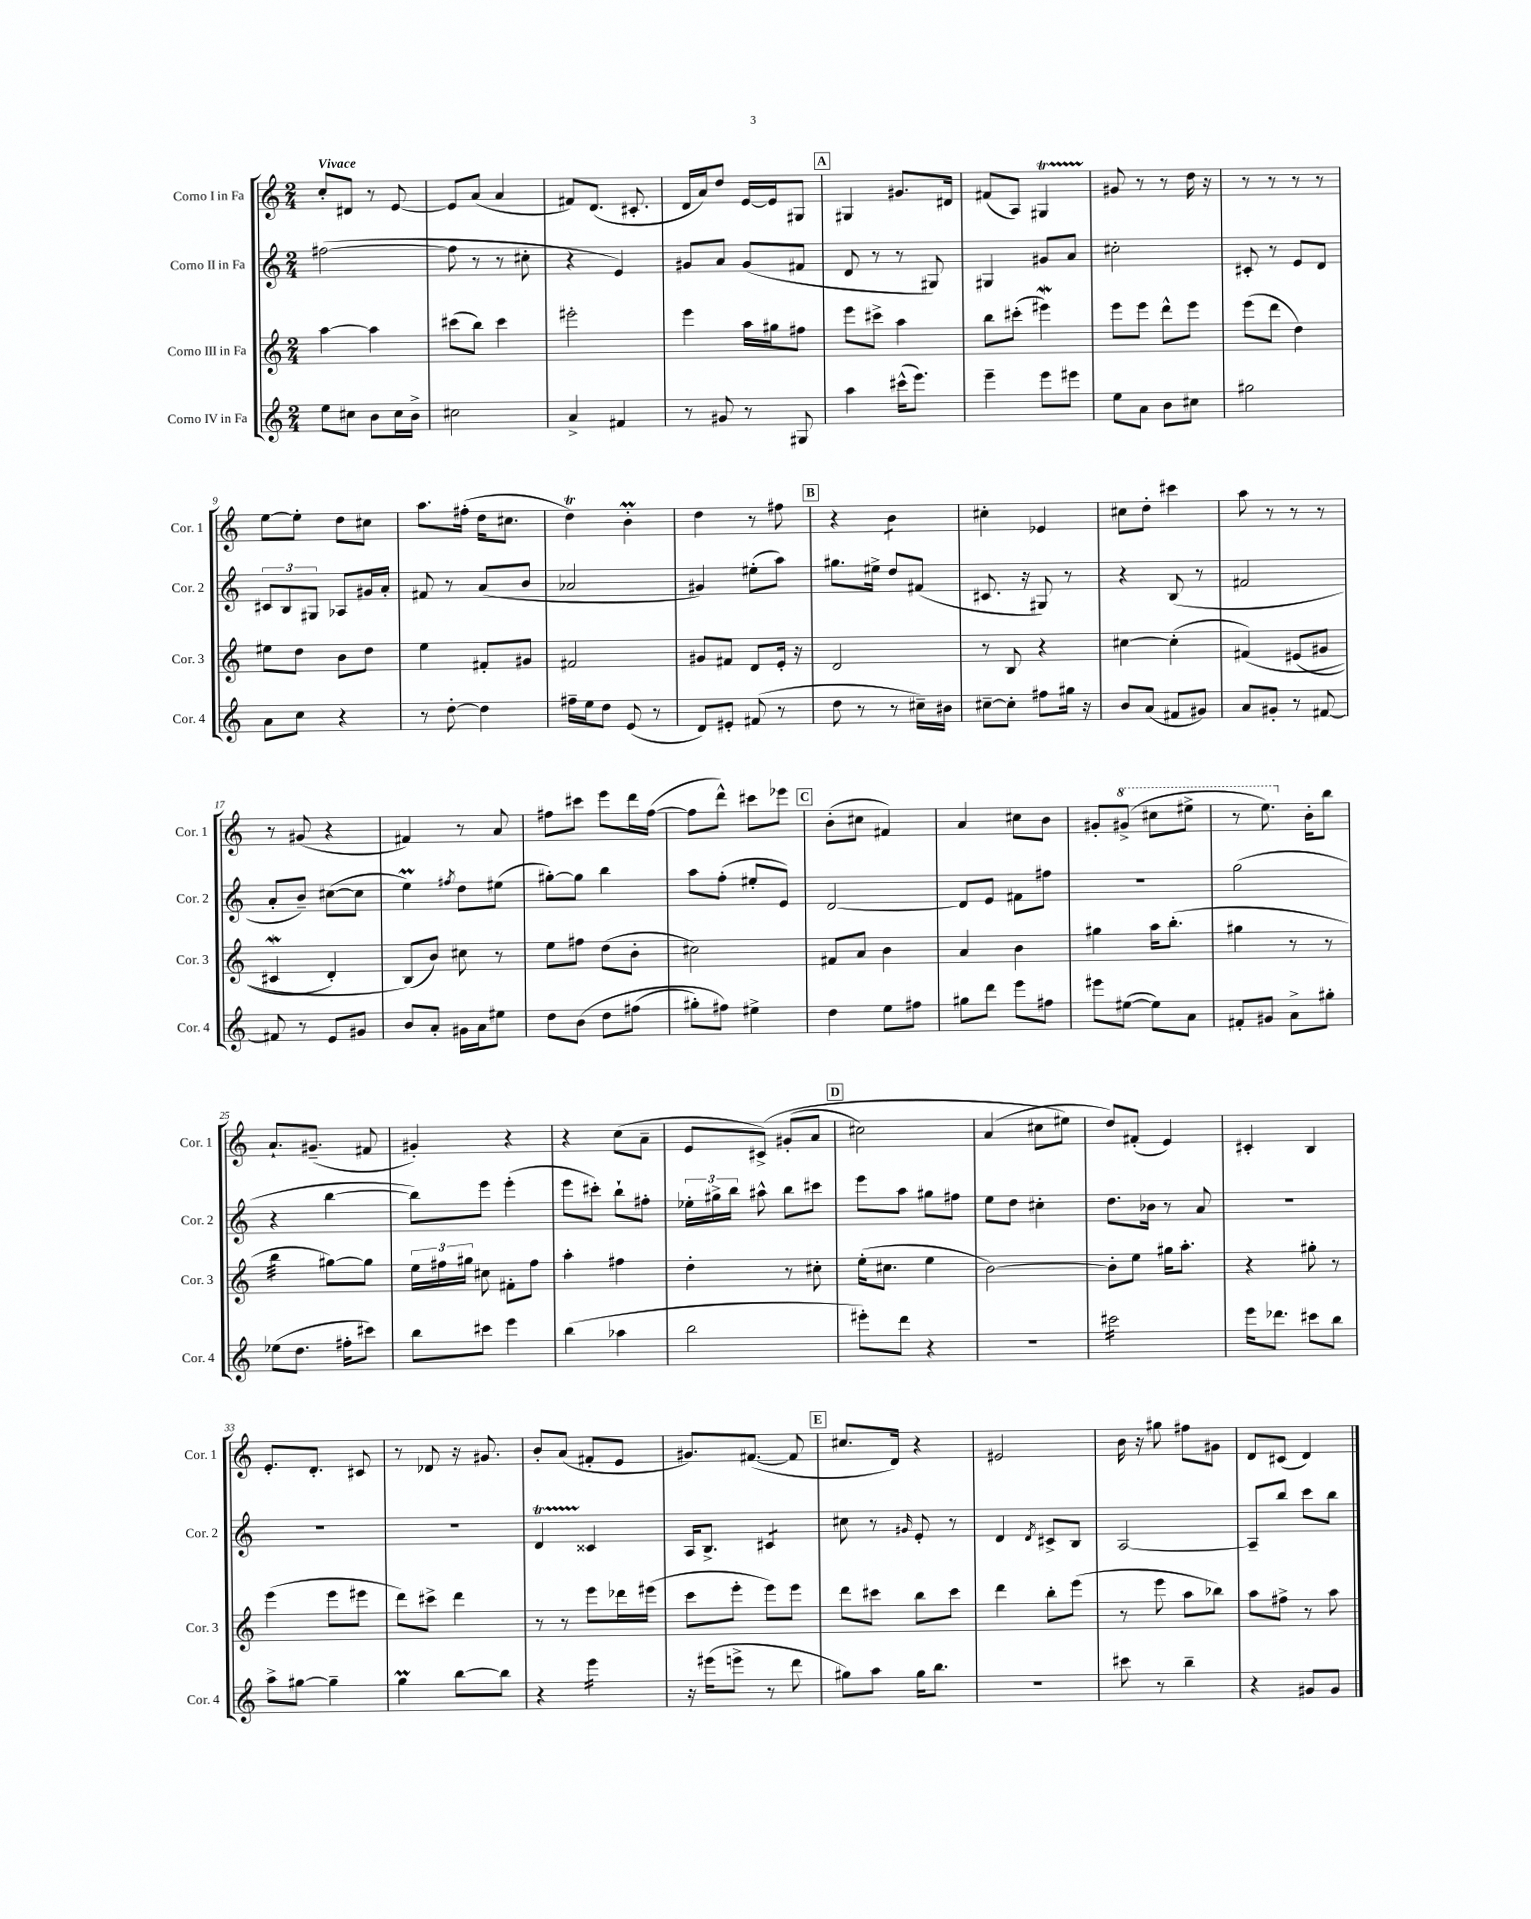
<<
\new StaffGroup <<
\new Staff = "s0" \with { instrumentName = "Corno I in Fa" shortInstrumentName = "Cor. 1" } {
    \clef treble \key c \major \numericTimeSignature \time 2/4 \tempo "Vivace"
    \autoBeamOff c''8[-. dis'8] r8 e'8~ |
    e'8[ a'8]( a'4 |
    fis'8[) d'8.]( cis'8.-. |
    d'16[ a'16) d''8] e'16[~ e'16 gis8] |
    \mark \markup { \box "A" } gis4 gis'8.[ dis'16] |
    fis'8[( a8]) gis4\startTrillSpan |
    gis'8\stopTrillSpan r8 r8 d''16 r16 |
    r8 r8 r8 r8 |
    e''8[~ e''8]-. d''8[ cis''8] |
    a''8.[ fis''16]-.( d''16[ cis''8.] |
    d''4\trill) b'4-.\prall |
    d''4 r8 fis''8 |
    \mark \markup { \box "B" } r4 b'4:8 |
    cis''4-. ees'4 |
    cis''8[ d''8]-. cis'''4 |
    a''8 r8 r8 r8 |
    r8 gis'8( r4 |
    fis'4) r8 a'8 |
    fis''8[ cis'''8] e'''8[ d'''16 fis''16]~( |
    fis''8[ d'''8]-^) cis'''8[ ees'''8] |
    \mark \markup { \box "C" } b'8[-.( cis''8] fis'4) |
    a'4 cis''8[ b'8] |
    gis'8[-. \ottava #1 gis''8]->( cis'''8[ eis'''8]-> |
    r8 e'''8.) \ottava #0 b'16[-. b''8] |
    a'8.[-! gis'8.]--( fis'8 |
    gis'4-.) r4 |
    r4 c''8[( a'8]-- |
    e'8[ cis'8]->)\( gis'8[-.( a'8] |
    \mark \markup { \box "D" } cis''2) |
    a'4( cis''8[ eis''8]\) |
    d''8[) fis'8]-.( e'4) |
    cis'4-. b4 |
    e'8.[-. d'8.]-. cis'8 |
    r8 des'8 r16 gis'8. |
    b'8[-. a'8]( fis'8[-. e'8] |
    gis'8.[) fis'8.]~( fis'8 |
    \mark \markup { \box "E" } cis''8.[ d'16]) r4 |
    eis'2 |
    b'16 r16 gis''8 fis''8[ gis'8] |
    d'8[ cis'8]( d'4) \bar "|." |
}
\new Staff = "s1" \with { instrumentName = "Corno II in Fa" shortInstrumentName = "Cor. 2" } {
    \clef treble \key c \major \numericTimeSignature \time 2/4
    \autoBeamOff fis''2~( |
    fis''8 r8 r8 cis''8-. |
    r4 e'4) |
    gis'8[ a'8] gis'8[( fis'8] |
    \mark \markup { \box "A" } d'8 r8 r8 gis8) |
    gis4 gis'8[ a'8] |
    cis''2-. |
    cis'8-. r8 e'8[ d'8] |
    \tuplet 3/2 { cis'8[ b8 gis8] } aes8[ gis'16 a'16]-. |
    fis'8 r8 a'8[( b'8] |
    aes'2 |
    gis'4) eis''8[-.( a''8]) |
    \mark \markup { \box "B" } gis''8.[ eis''16]-> d''8[ fis'8]( |
    cis'8. r16 gis8) r8 |
    r4 b8( r8 |
    fis'2 |
    a'8[-. b'8]--) cis''8[~( cis''8] |
    e''4\prall) \acciaccatura { fis''8 } d''8[ eis''8]( |
    gis''8[~-.) gis''8] b''4 |
    a''8[ f''8]-.( eis''8[-. e'8]) |
    \mark \markup { \box "C" } d'2~ |
    d'8[ e'8] fis'8[ fis''8] |
    R2 |
    g''2( |
    r4 b''4~ |
    b''8[) e'''8] e'''4-.( |
    e'''8[ cis'''8]-.) b''8[-! fis''8]-. |
    \tuplet 3/2 { ees''16[-. gis''16-> b''16] } ais''8-^ b''8[ cis'''8] |
    \mark \markup { \box "D" } e'''8[ a''8] gis''8[ fis''8] |
    e''8[ d''8] cis''4-. |
    d''8.[ bes'16] r8 a'8 |
    R2 |
    R2 |
    R2 |
    d'4\startTrillSpan cisis'4\stopTrillSpan |
    a16[ b8.]-> cis'4:8 |
    \mark \markup { \box "E" } cis''8 r8 \grace { gis'16 } e'8-. r8 |
    d'4 \acciaccatura { d'8 } cis'8[-> b8] |
    a2~ |
    a8[-- b''8] c'''8[ b''8] \bar "|." |
}
\new Staff = "s2" \with { instrumentName = "Corno III in Fa" shortInstrumentName = "Cor. 3" } {
    \clef treble \key c \major \numericTimeSignature \time 2/4
    \autoBeamOff a''4~ a''4 |
    cis'''8[( b''8]) cis'''4 |
    eis'''2-. |
    e'''4 a''16[ gis''16 fis''8] |
    \mark \markup { \box "A" } e'''8[ cis'''8]-> a''4 |
    b''8[ cis'''8]-.( eis'''4\mordent) |
    e'''8[ e'''8] d'''8[-^ e'''8] |
    e'''8[( d'''8] d''4) |
    eis''8[ d''8] b'8[ d''8] |
    e''4 fis'8[-. gis'8] |
    fis'2 |
    gis'8[ fis'8] d'8[ e'16]-. r16 |
    \mark \markup { \box "B" } d'2 |
    r8 b8 r4 |
    cis''4~ cis''4-.( |
    fis'4)\( eis'8[( gis'8] |
    cis'4\mordent d'4-.) |
    b8[(\) b'8]) cis''8 r8 |
    e''8[ fis''8] d''8[( b'8]-. |
    cis''2) |
    \mark \markup { \box "C" } fis'8[ a'8] b'4 |
    a'4 b'4 |
    gis''4 a''16[ b''8.]-.( |
    gis''4 r8 r8 |
    b''4:32 gis''8[~) gis''8] |
    \tuplet 3/2 { e''16[ fis''16 gis''16] } cis''8 fis'8[-. fis''8] |
    a''4-. fis''4 |
    d''4-. r8 cis''8-. |
    \mark \markup { \box "D" } e''16[-.( cis''8.] e''4 |
    b'2~) |
    b'8[-. e''8] gis''16[ a''8.]-. |
    r4 gis''8-. r8 |
    e'''4( e'''8[ eis'''8] |
    d'''8[) cis'''8]-> d'''4 |
    r8 r8 e'''8[ des'''16 eis'''16]( |
    c'''8[ e'''8]-. e'''8[) e'''8] |
    \mark \markup { \box "E" } d'''8[ cis'''8] b''8[ cis'''8] |
    d'''4 b''8[-. e'''8]( |
    r8 e'''8 a''8[ bes''8]) |
    a''8[ fis''8]-> r8 a''8 \bar "|." |
}
\new Staff = "s3" \with { instrumentName = "Corno IV in Fa" shortInstrumentName = "Cor. 4" } {
    \clef treble \key c \major \numericTimeSignature \time 2/4
    \autoBeamOff e''8[ cis''8] b'8[ cis''16 b'16]-> |
    cis''2 |
    a'4-> fis'4 |
    r8 gis'8 r8 gis8 |
    \mark \markup { \box "A" } a''4 cis'''16[-^( e'''8.]) |
    e'''4-- e'''8[ eis'''8] |
    e''8[ a'8] b'8[ cis''8] |
    gis''2 |
    a'8[ c''8] r4 |
    r8 d''8~-. d''4 |
    fis''16[-- e''16 d''8] e'8( r8 |
    d'8[) eis'8]-. fis'8( r8 |
    \mark \markup { \box "B" } d''8 r8 r8 cis''16[--) bis'16] |
    cis''8[~-- cis''8]-. fis''8[ gis''16] r16 |
    b'8[ a'8]( fis'8[ gis'8]) |
    a'8[ gis'8]-. r8 fis'8~ |
    fis'8 r8 e'8[ gis'8] |
    b'8[ a'8]-. gis'16[ a'16 eis''8] |
    d''8[ b'8]\( d''8[ fis''8]( |
    gis''8[-.) fis''8]\) eis''4-> |
    \mark \markup { \box "C" } d''4 e''8[ fis''8] |
    gis''8[ d'''8] e'''8[ fis''8] |
    eis'''8[ eis''8]~( eis''8[) a'8] |
    fis'8[-. gis'8] a'8[-> gis''8]-. |
    ees''8[( d''8.] fis''16[-. cis'''8]) |
    b''8[ cis'''8] e'''4 |
    b''4( aes''4 |
    b''2 |
    \mark \markup { \box "D" } eis'''8[-.) d'''8] r4 |
    r2 |
    cis'''2:16 |
    e'''16[ des'''8.] cis'''8[ b''8] |
    a''8[-> gis''8]~ gis''4-- |
    g''4\prall b''8[~ b''8] |
    r4 e'''4:16 |
    r16 eis'''16[( e'''8]-> r8 d'''8 |
    \mark \markup { \box "E" } gis''8[) a''8] gis''16[ b''8.] |
    R2 |
    cis'''8 r8 b''4-- |
    r4 gis'8[ gis'8] \bar "|." |
}
>>
>>
